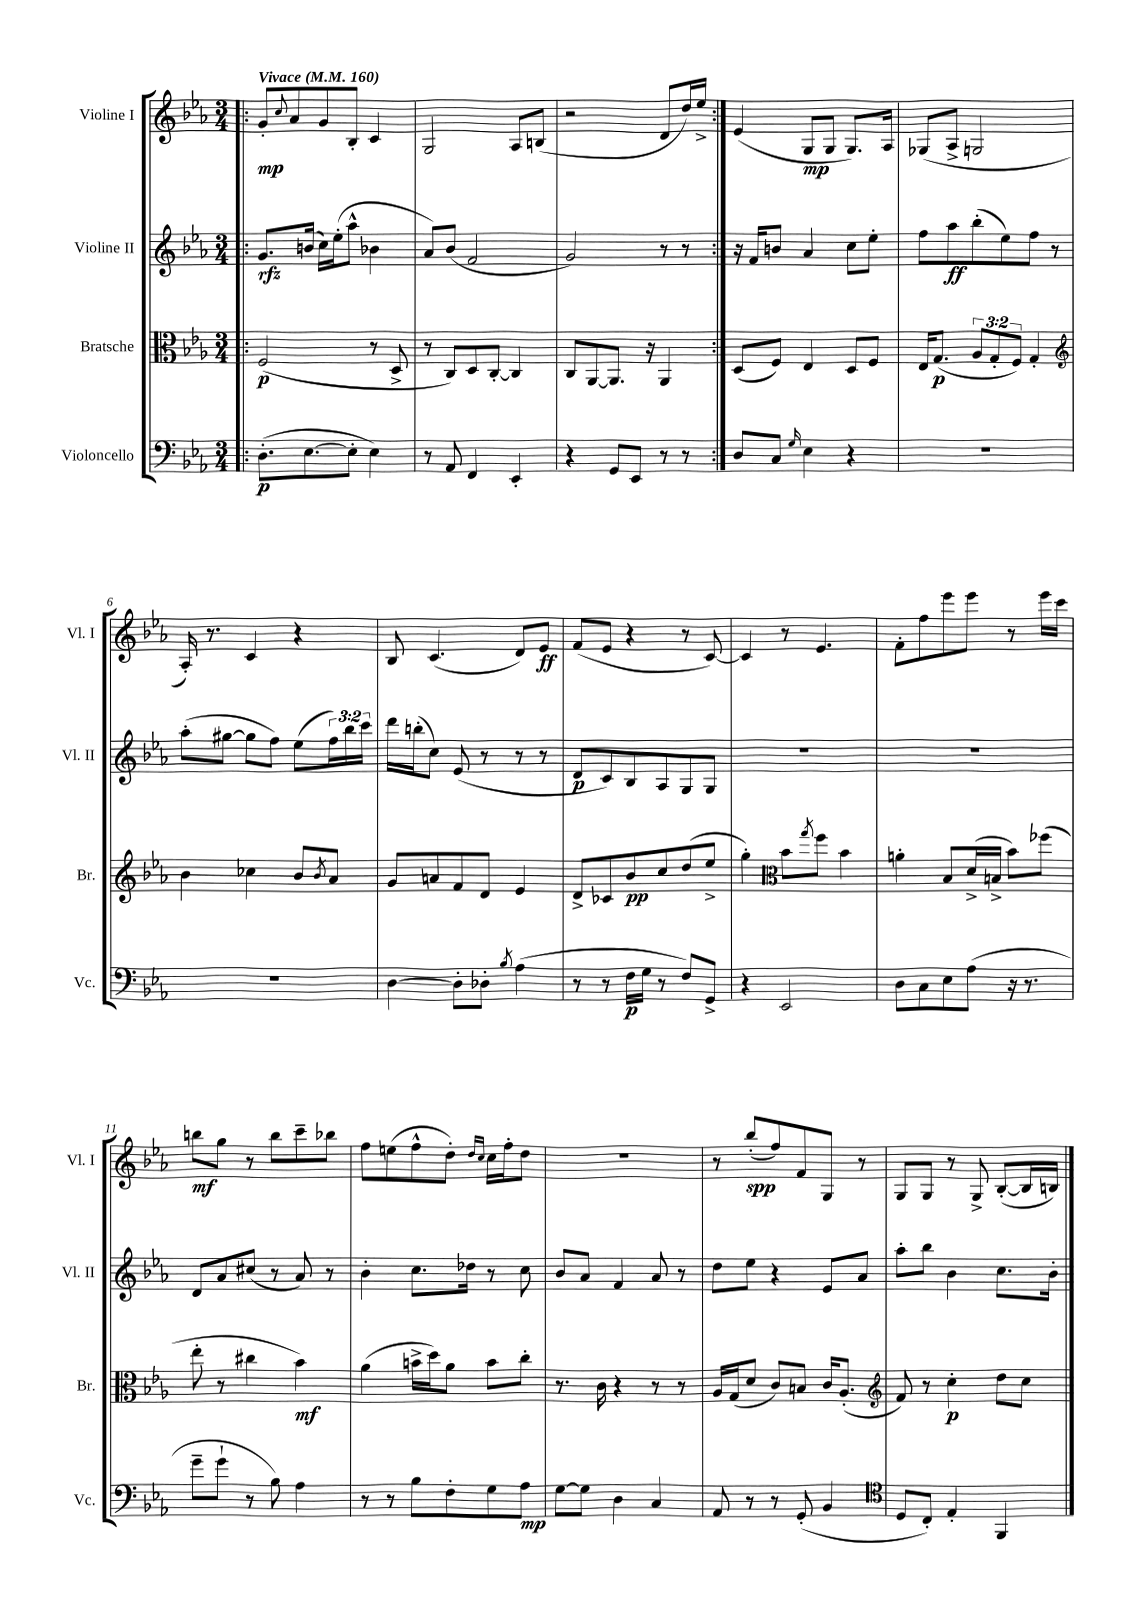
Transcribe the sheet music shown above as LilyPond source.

<<
\new StaffGroup <<
\new Staff = "s0" \with { instrumentName = "Violine I" shortInstrumentName = "Vl. I" } {
    \clef treble \key ees \major \numericTimeSignature \time 3/4 \tempo "Vivace" 4 = 160
    \repeat volta 2 { \bar ".|:" g'8-.\mp \appoggiatura { c''8 } aes'8 g'8 bes8-. c'4 |
    g2 aes8 b8( |
    r2 d'8 d''16) ees''16-> | }
    ees'4( g8\mp g8 g8.) aes16 |
    ges8( aes8-> g2 |
    aes16-.) r8. c'4 r4 |
    bes8 c'4.( d'8) ees'8\ff |
    f'8( ees'8 r4 r8 c'8~) |
    c'4 r8 ees'4. |
    f'8-. f''8 ees'''8 ees'''8 r8 ees'''16 c'''16 |
    b''8\mf g''8 r8 b''8 c'''8-- bes''8 |
    f''8 e''8( f''8-^ d''8-.) \grace { d''16 c''16 } c''16 f''16-. d''8 |
    R2. |
    r8 bes''8-.\spp( f''8) f'8 g8 r8 |
    g8 g8 r8 g8-> bes8~-.( bes16 b16) \bar "|." |
}
\new Staff = "s1" \with { instrumentName = "Violine II" shortInstrumentName = "Vl. II" } {
    \clef treble \key ees \major \numericTimeSignature \time 3/4 \override Staff.TupletNumber.text = #tuplet-number::calc-fraction-text
    \repeat volta 2 { \bar ".|:" g'8.\rfz b'16( c''16) ees''16-.( aes''8-^ bes'4 |
    aes'8) bes'8( f'2 |
    g'2) r8 r8 | }
    r16 f'16 b'8 aes'4 c''8 ees''8-. |
    f''8 aes''8\ff bes''8-.( ees''8) f''8 r8 |
    aes''8-.( gis''8~ gis''8 f''8) ees''8( \tuplet 3/2 { f''16) bes''16 c'''16 } |
    d'''16 b''16-.( c''8) ees'8( r8 r8 r8 |
    d'8\p c'8) bes8 aes8 g8 g8 |
    R2. |
    R2. |
    d'8 aes'8 cis''8( r8 aes'8) r8 |
    bes'4-. c''8. des''16 r8 c''8 |
    bes'8 aes'8 f'4 aes'8 r8 |
    d''8 ees''8 r4 ees'8 aes'8 |
    aes''8-. bes''8 bes'4 c''8. bes'16-. \bar "|." |
}
\new Staff = "s2" \with { instrumentName = "Bratsche" shortInstrumentName = "Br." } {
    \clef alto \key ees \major \numericTimeSignature \time 3/4 \override Staff.TupletNumber.text = #tuplet-number::calc-fraction-text
    \repeat volta 2 { \bar ".|:" f2\p( r8 d8-> |
    r8 c8) d8 c8~-. c4 |
    c8 aes,8~ aes,8. r16 aes,4 | }
    d8( f8) ees4 d8 f8 |
    ees16 g8.\p( \tuplet 3/2 { aes8 g8-. f8) } g4-. |
    \clef treble bes'4 ces''4 bes'8 \acciaccatura { bes'8 } aes'8 |
    g'8 a'8 f'8 d'8 ees'4 |
    d'8-> ces'8 bes'8\pp c''8 d''8( ees''8-> |
    g''4-.) \clef alto bes'8 \acciaccatura { g''8 } f''8 bes'4 |
    a'4-. bes8 d'16->( b16-> bes'8) fes''8( |
    ees''8-. r8 cis''4 bes'4\mf) |
    aes'4( b'16-> d''16) aes'8 b'8 c''8-. |
    r8. c'16 r4 r8 r8 |
    aes16 g16( d'8 c'8) b8 c'16 aes8.-.( |
    \clef treble f'8) r8 c''4-.\p d''8 c''8 \bar "|." |
}
\new Staff = "s3" \with { instrumentName = "Violoncello" shortInstrumentName = "Vc." } {
    \clef bass \key ees \major \numericTimeSignature \time 3/4
    \repeat volta 2 { \bar ".|:" d8.-.\p( ees8.~ ees8-. ees4) |
    r8 aes,8 f,4 ees,4-. |
    r4 g,8 ees,8 r8 r8 | }
    d8 c8 \grace { g16 } ees4 r4 |
    R2. |
    R2. |
    d4~ d8-. des8-. \acciaccatura { bes8 } aes4( |
    r8 r8 f16\p g16 r8 f8) g,8-> |
    r4 ees,2 |
    d8 c8 ees8 aes8( r16 r8. |
    g'8-- g'8-! r8 bes8) aes4 |
    r8 r8 bes8 f8-. g8 aes8\mp |
    g8~ g8 d4 c4 |
    aes,8 r8 r8 g,8-.( bes,4 |
    \clef tenor d8 c8-.) ees4-. f,4 \bar "|." |
}
>>
>>
